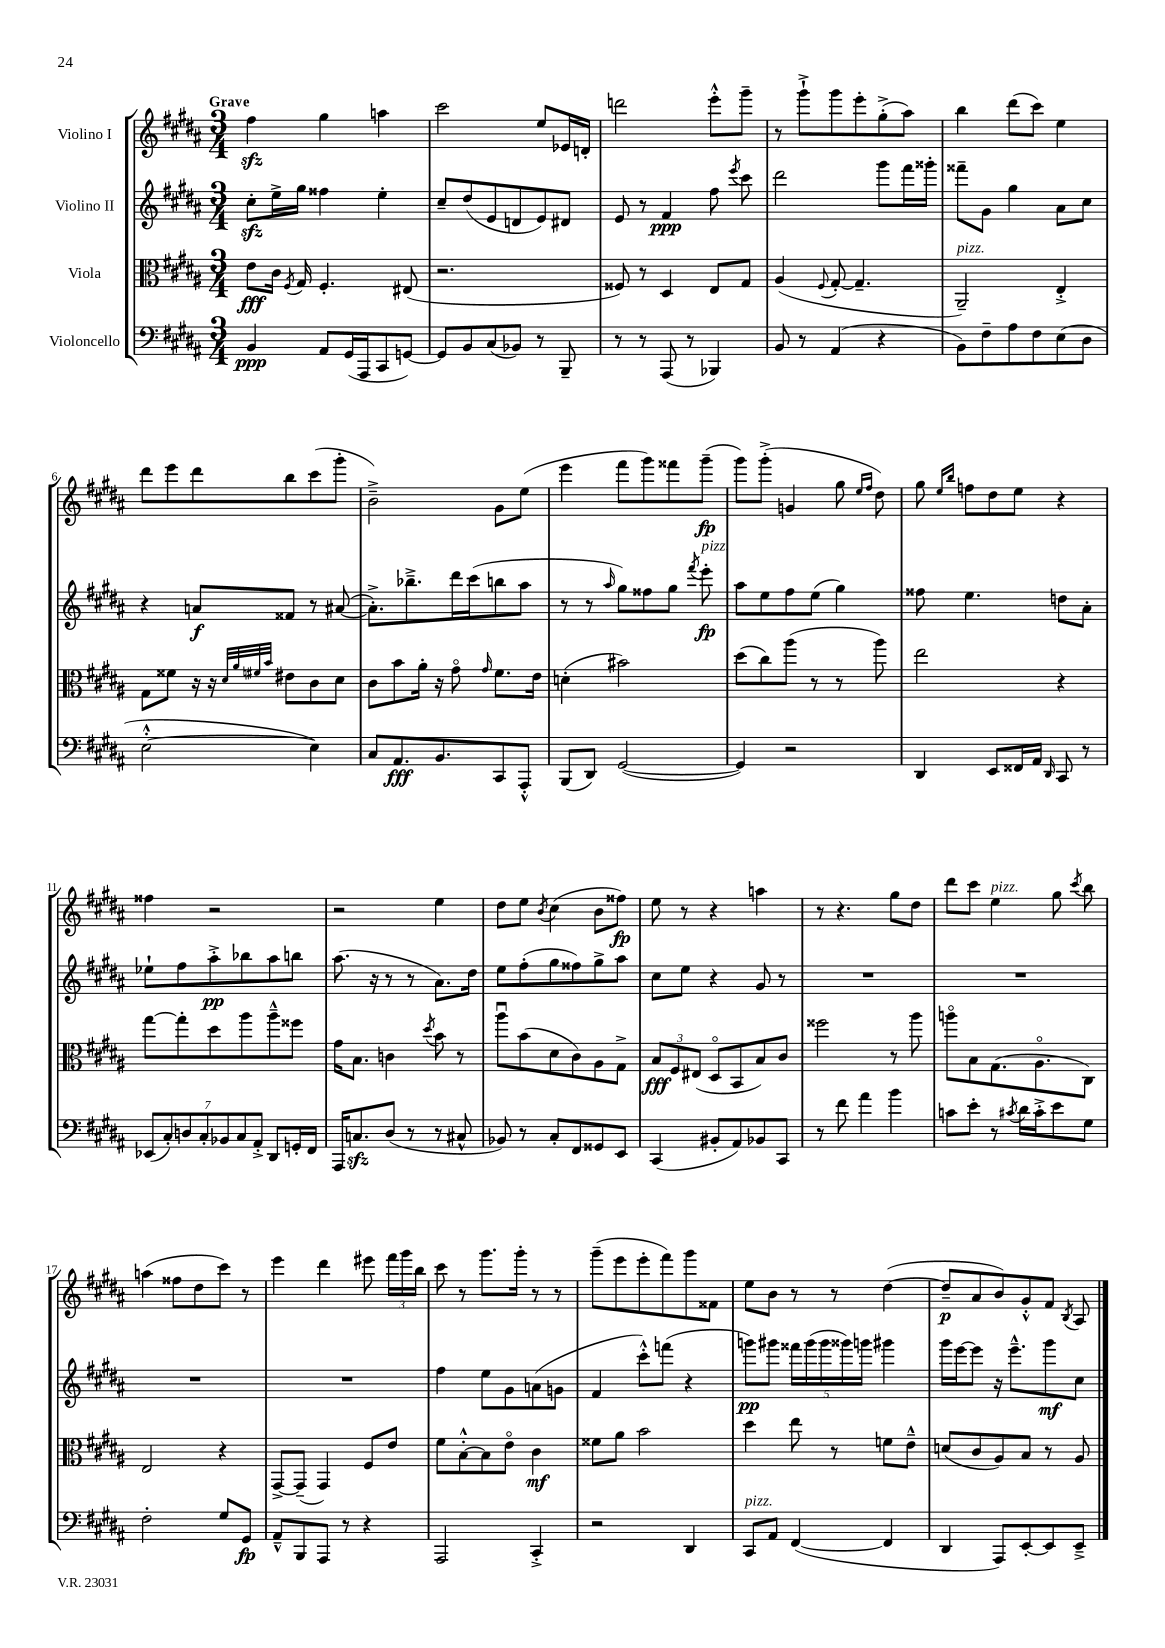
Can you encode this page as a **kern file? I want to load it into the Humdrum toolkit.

**kern	**kern	**kern	**kern
*staff4	*staff3	*staff2	*staff1
*clefF4	*clefC3	*clefG2	*clefG2
*k[f#c#g#d#a#]	*k[f#c#g#d#a#]	*k[f#c#g#d#a#]	*k[f#c#g#d#a#]
*M3/4	*M3/4	*M3/4	*M3/4
4BB	8e	8cc#'	4ff#
.	16c#	16ee^	.
.	8qF#	.	.
.	16G#	16gg#	.
8AA#	4.F#'	4ff##	4gg#
(16GG#	.	.	.
16AAA#	.	.	.
8CC#	.	4ee'	4aa
[8GG)	(8E#	.	.
=	=	=	=
8GG]	2.r	8cc#~	2ccc#
8BB	.	(8dd#	.
(8C#	.	8e	.
8BB-)	.	8d	.
8r	.	8e)	8ee
8BBB~	.	8d#	16e-
.	.	.	16d'
=	=	=	=
8r	8F##)	8e	2ddd
8r	8r	8r	.
(8AAA#	4D#	4f#	.
8r	.	.	.
4BBB-)	8E	8ff#	8eee'^^
.	.	8qeee	.
.	8G#	8ccc#	8ggg#~
=	=	=	=
8BB	(4A#	2ddd#	8r
8r	.	.	8ggg#`^
.	8qqF#	.	.
(4AA#	[8G#'	.	8ggg#
.	4.G#~]	.	8eee'
4r	.	8ggg#	(8gg#'^
.	.	16fff#	8aa#)
.	.	16ggg##'	.
=	=	=	=
8BB)	2AA#~)	8fff##~	4bb
8F#~	.	8g#	.
8A#	.	4gg#	(8ddd#
8F#	.	.	8ccc#)
(8E	4E'^	8a#	4ee
8D#	.	8cc#	.
=	=	=	=
[2E'^^	8G#	4r	8ddd#
.	8f##	.	8eee
.	16r	8a	8ddd#
.	16r	.	.
.	32qqd#	.	.
.	32qqa#	.	.
.	32qqf#	.	.
.	32qqb	.	.
.	8e#	8f##	8bb
4E])	8c#	8r	(8ccc#
.	8d#	([8a#	8ggg#'
=	=	=	=
8C#	8c#	8.a#'^])	2b~^)
8.AA#	8b	.	.
.	.	8.bb-~^	.
.	16a#'	.	.
8.BB	16r	.	.
.	8g#o	16ddd#	.
.	.	(16ccc#	.
.	16qqg#	.	.
8CC#	8.f#	8bb	8g#
8AAA#'^^	.	8aa#	(8ee
.	16e	.	.
=	=	=	=
(8BBB	(4d'	8r	4eee
8DD#)	.	8r	.
.	.	16qqaa#	.
([2GG#	2b#)	8gg#)	8fff#
.	.	8ff##	8ggg#)
.	.	8gg#	8fff##
.	.	8qfff#	.
.	.	8eee'	(8ggg#~
=	=	=	=
4GG#])	(8dd#	8aa#	8ggg#)
.	8cc#)	8ee	(8ggg#'^
2r	(8aa#	8ff#	4g
.	8r	(8ee	.
.	8r	4gg#)	8gg#
.	.	.	16qqee
.	.	.	16qqff#
.	8aa#)	.	8dd#)
=	=	=	=
4DD#	2ee	8ff##	8gg#
.	.	.	16qqee
.	.	.	16qqbb
.	.	4.ee	8ff
8EE	.	.	8dd#
16FF##	.	.	8ee
16AA#	.	.	.
16qqDD#	.	.	.
8CC#	4r	8dd	4r
8r	.	8a#'	.
=	=	=	=
(14EE-	[8gg#	8ee-`	4ff##
14C#')	.	.	.
.	8gg#']	8ff#	.
14D	.	.	.
14C#'	.	.	.
.	8dd#	8aa#'^	2r
14BB-	.	.	.
14C#	.	.	.
.	8aa#	8bb-	.
14AA#'^	.	.	.
8DD#	8aa#~^^	8aa#	.
16GG'	8ff##	8bb	.
16FF#	.	.	.
=	=	=	=
16AAA#	16g#	(8.aa#	2r
8.C	8.B	.	.
.	.	16r	.
(8D#	4c	8r	.
8r	.	8r	.
.	8qdd#	.	.
8r	8b	8.a#)	4ee
8C#^^	8r	.	.
.	.	16dd#	.
=	=	=	=
8BB-)	8aa#u	8ee	8dd#
8r	(8b	(8ff#'	8ee
.	.	.	8qb
8C#'	8d#	8gg#	(4cc#
8FF#	8c#)	8ff##)	.
8GG##	8A#	8gg#^	8b
8EE	8G#^	8aa#	8ff##)
=	=	=	=
(4CC#	12B	8cc#	8ee
.	12F#	.	.
.	.	8ee	8r
.	(12E#	.	.
8BB#'	8D#o	4r	4r
8AA#)	8BB	.	.
8BB-	8B)	8g#	4aa
8CC#	8c#	8r	.
=	=	=	=
8r	2ff##	2.r	8r
8f#	.	.	4.r
4a#	.	.	.
4b	8r	.	8gg#
.	8aa#	.	8dd#
=	=	=	=
8c	8aao	2.r	8ddd#
8e'	8B	.	8ccc#
8r	(8.G#	.	4ee
8qc#	.	.	.
16d#	.	.	.
16c#'^	8.A#o	.	.
8e	.	.	8gg#
.	.	.	8qccc#
8G#	8C#)	.	8bb
=	=	=	=
2F#'	2E	2.r	(4aa
.	.	.	8ff##
.	.	.	8dd#
8G#	4r	.	8ccc#)
8GG#	.	.	8r
=	=	=	=
8AA#~^^	[8GG#^	2.r	4eee
8BBB	(8GG#~]	.	.
8AAA#	4GG#)	.	4ddd#
8r	.	.	.
4r	8F#	.	8eee#
.	8e	.	24fff#
.	.	.	24ggg#
.	.	.	24bb
=	=	=	=
2AAA#	8f#	4ff#	8ccc#
.	[8B'^^	.	8r
.	8B]	8ee	8.ggg#
.	8eo	8g#	.
.	.	.	16ggg#'
4CC#'^	4c#	(8a	8r
.	.	8g	8r
=	=	=	=
2r	8f##	4f#	(8ggg#~
.	8a#	.	8eee
.	2b	8ccc#'^^)	8eee'
.	.	(8fff	8fff#)
4DD#	.	4r	8ggg#
.	.	.	8f##
=	=	=	=
8CC#	4dd#	8ggg)	8ee
8AA#	.	8ggg#	8b
([4FF#	8ee	20fff##	8r
.	.	(20ggg#	.
.	.	20ggg#	.
.	8r	.	8r
.	.	20ggg##)	.
.	.	20ggg	.
4FF#]	8f	4ggg#	([4dd#
.	8e~^^	.	.
=	=	=	=
4DD#	(8d	16ggg#	8dd#~]
.	.	[16eee	.
.	8c#	8eee]	8a#
8AAA#)	8A#)	16r	8b)
.	.	8.eee~^^	.
[8EE'	8B	.	8g#'^^
8EE]	8r	8ggg#	8f#
.	.	.	8qB
8EE~^	8A#	8cc#	8A#
==	==	==	==
*-	*-	*-	*-
